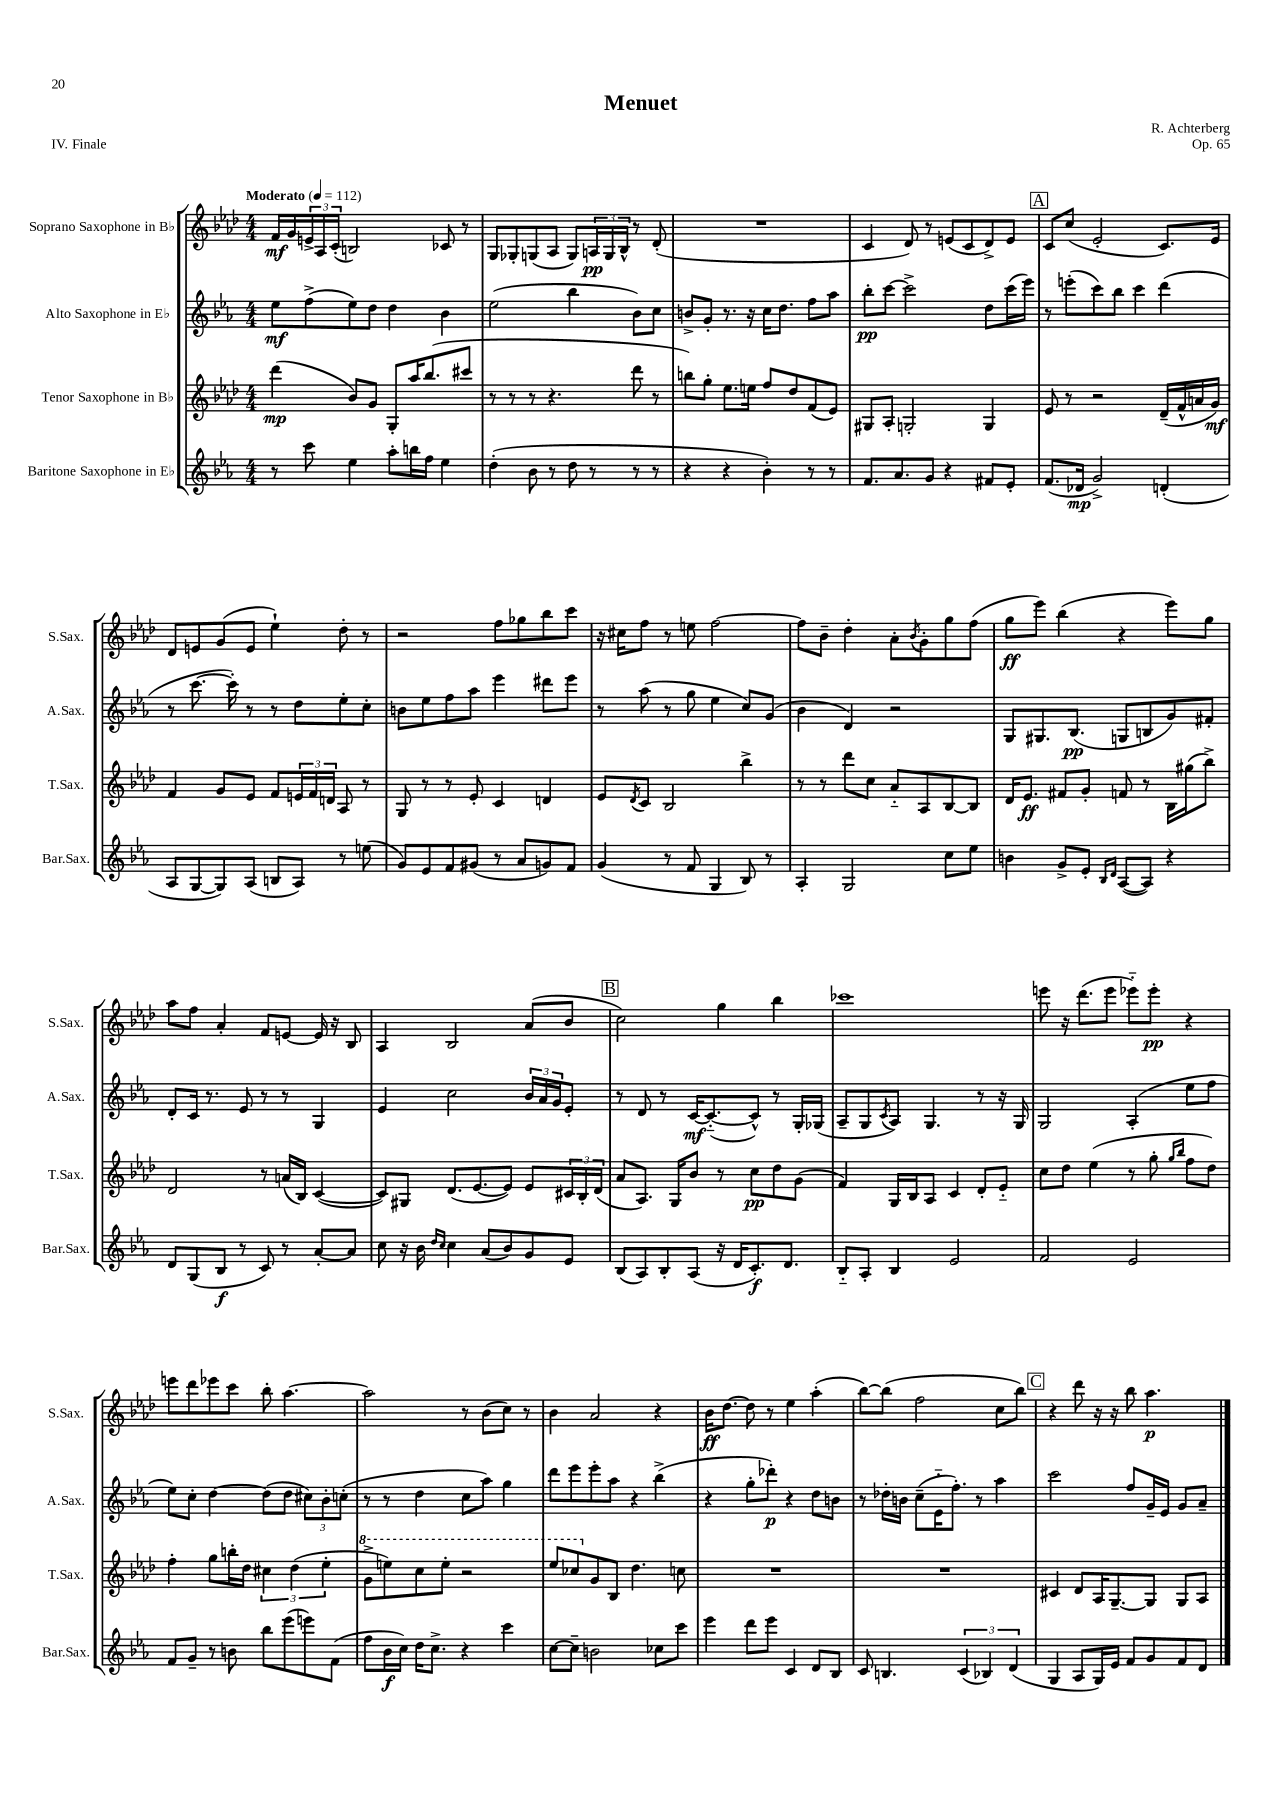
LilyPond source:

\header { title = "Menuet" composer = "R. Achterberg" opus = "Op. 65" piece = "IV. Finale" }
<<
\new StaffGroup <<
\new Staff = "s0" \with { instrumentName = "Soprano Saxophone in Bb" shortInstrumentName = "S.Sax." } {
    \clef treble \key aes \major \numericTimeSignature \time 4/4 \tempo "Moderato" 4 = 112
    f'16\mf g'16 \tuplet 3/2 { e'16-> aes16 c'16-.( } b2) ces'8 r8 |
    g8 ges8-. g8( aes8 g8) \tuplet 3/2 { a16\pp g16 bes16-^ } r8 des'8-.( |
    R1 |
    c'4 des'8) r8 e'8( c'8 des'8->) e'8 |
    \mark \markup { \box "A" } c'8 c''8( ees'2-. c'8.) ees'16 |
    des'8 e'8 g'8( e'8 ees''4-!) des''8-. r8 |
    r2 f''8 ges''8 bes''8 c'''8 |
    r16 cis''16 f''8 r8 e''8 f''2~ |
    f''8 bes'8-- des''4-. aes'8-. \acciaccatura { bes'8 } g'8-. g''8 f''8( |
    g''8\ff ees'''8) bes''4( r4 ees'''8) g''8 |
    aes''8 f''8 aes'4-. f'8 e'8~ e'16 r16 bes8 |
    aes4 bes2 aes'8( bes'8 |
    \mark \markup { \box "B" } c''2) g''4 bes''4 |
    ces'''1 |
    e'''8 r16 des'''8.( e'''8 ees'''8-_) ees'''8-.\pp r4 |
    e'''8 des'''8 ees'''8 c'''8 bes''8-. aes''4.~ |
    aes''2 r8 bes'8( c''8) r8 |
    bes'4 aes'2 r4 |
    bes'16\ff des''8.~ des''8 r8 ees''4 aes''4-.( |
    bes''8~) bes''8( f''2 c''8 bes''8) |
    \mark \markup { \box "C" } r4 des'''8 r16 r16 bes''8 aes''4.\p \bar "|." |
}
\new Staff = "s1" \with { instrumentName = "Alto Saxophone in Eb" shortInstrumentName = "A.Sax." } {
    \clef treble \key ees \major \numericTimeSignature \time 4/4
    ees''8\mf f''8->( ees''8) d''8 d''4 bes'4 |
    ees''2( bes''4 bes'8) c''8 |
    b'8-> g'8-. r8. r16 c''16 d''8. f''8 aes''8 |
    bes''8-.\pp c'''8~ c'''2-> d''8 c'''16( ees'''16) |
    \mark \markup { \box "A" } r8 e'''8-.( c'''8) bes''8 c'''4 d'''4( |
    r8 c'''8.~ c'''16-.) r8 r8 d''8 ees''8-. c''8-. |
    b'8 ees''8 f''8 aes''8 ees'''4 dis'''8 ees'''8 |
    r8 aes''8( r8 g''8 ees''4 c''8) g'8( |
    bes'4 d'4) r2 |
    g8 gis8. bes8.\pp( g8 b8 g'8) fis'8-. |
    d'8-. c'16 r8. ees'8 r8 r8 g4 |
    ees'4 c''2 \tuplet 3/2 { bes'16 aes'16 g'16 } ees'8-. |
    \mark \markup { \box "B" } r8 d'8 r8 c'16~\mf c'8.~-_( c'8-^) r8 g16-. ges16( |
    aes8-- g8 \acciaccatura { c'8 } aes8) g4. r8 r16 g16 |
    g2 aes4-.( ees''8 f''8 |
    ees''8) c''8-. d''4~ d''8( d''8 \tuplet 3/2 { cis''8) bes'8-. c''8-.( } |
    r8 r8 d''4 c''8 aes''8) g''4 |
    d'''8 ees'''8 ees'''8-. aes''8 r4 bes''4->( |
    r4 g''8-. des'''8-.\p) r4 d''8 b'8 |
    r8 des''16-. b'16 c''8--( ees'16-_ f''8.-.) r8 aes''4 |
    \mark \markup { \box "C" } c'''2 f''8 g'16-- ees'16 g'8 aes'8-- \bar "|." |
}
\new Staff = "s2" \with { instrumentName = "Tenor Saxophone in Bb" shortInstrumentName = "T.Sax." } {
    \clef treble \key aes \major \numericTimeSignature \time 4/4
    des'''4\mp( bes'8) g'8 g8-. aes''16 bes''8.( cis'''8 |
    r8 r8 r8 r4. des'''8 r8 |
    b''8) g''8-. ees''8. e''16 f''8 des''8 f'8( ees'8) |
    gis8 aes8-. g2-. g4 |
    \mark \markup { \box "A" } ees'8 r8 r2 des'16--( f'16-^ a'16 g'16\mf) |
    f'4 g'8 ees'8 f'8 \tuplet 3/2 { e'16 f'16 d'16 } aes8 r8 |
    g8 r8 r8 ees'8-. c'4 d'4 |
    ees'8 \acciaccatura { des'8 } c'8 bes2 bes''4-> |
    r8 r8 des'''8 c''8 aes'8-_ aes8 bes8~ bes8 |
    des'16 ees'8.\ff fis'8 g'8-. f'8 r8 bes16 gis''16( bes''8->) |
    des'2 r8 a'16( bes16) c'4~( |
    c'8) gis8 des'8.( ees'8.~ ees'8) ees'8 \tuplet 3/2 { cis'16 bes16-. des'16( } |
    \mark \markup { \box "B" } aes'8 aes8.) g16 bes'8 r8 c''8\pp des''8 g'8( |
    f'4) g16 bes16 aes8 c'4 des'8-. ees'8-_ |
    c''8 des''8 ees''4( r8 g''8-. \grace { g''16 bes''16 } f''8 des''8) |
    f''4-. g''8 b''16-. des''16 \tuplet 3/2 { cis''4 des''4( ees''4-. } |
    \ottava #1 g''8-> e'''8) c'''8 e'''8-. r2 |
    ees'''8 ces'''8 \ottava #0 g'8 bes8 des''4. c''!8 |
    R1 |
    R1 |
    \mark \markup { \box "C" } cis'4 des'8 aes16 g8.~-- g8 g8 aes8 \bar "|." |
}
\new Staff = "s3" \with { instrumentName = "Baritone Saxophone in Eb" shortInstrumentName = "Bar.Sax." } {
    \clef treble \key ees \major \numericTimeSignature \time 4/4
    r8 c'''8 ees''4 aes''8-. b''16 f''16 ees''4 |
    d''4-.( bes'8 r8 d''8 r8 r8 r8 |
    r4 r4 bes'4-.) r8 r8 |
    f'8. aes'8. g'8 r4 fis'8 ees'8-. |
    \mark \markup { \box "A" } f'8.( des'16\mp g'2->) d'4-.( |
    aes8 g8~ g8) aes8( b8 aes8) r8 e''8( |
    g'8) ees'8 f'8 gis'8( r8 aes'8 g'8) f'8 |
    g'4( r8 f'8 g4 bes8) r8 |
    aes4-. g2 c''8 ees''8 |
    b'4 g'8-> ees'8-. \grace { bes16 d'16 } aes8~( aes8) r4 |
    d'8 g8( bes8\f r8 c'8) r8 aes'8~-. aes'8 |
    c''8 r16 bes'16 \grace { d''16 c''16 } c''4 aes'8( bes'8) g'8 ees'8 |
    \mark \markup { \box "B" } bes8( aes8) bes8-. aes8( r16 d'16 c'8.-.\f) d'8. |
    bes8-_ aes8-. bes4 ees'2 |
    f'2 ees'2 |
    f'8 g'8-- r8 b'8 bes''8 ees'''8( e'''8) f'8( |
    f''8 bes'16\f c''16) d''16 c''8.-> r4 c'''4 |
    c''8~ c''8-- b'2 ces''8 c'''8 |
    ees'''4 d'''8 ees'''8 c'4 d'8 bes8 |
    c'8 b4. \tuplet 3/2 { c'4( bes4) d'4( } |
    \mark \markup { \box "C" } g4 aes8 g16) ees'16 f'8 g'8 f'8 d'8 \bar "|." |
}
>>
>>
\layout { \context { \Score \remove "Bar_number_engraver" } }
